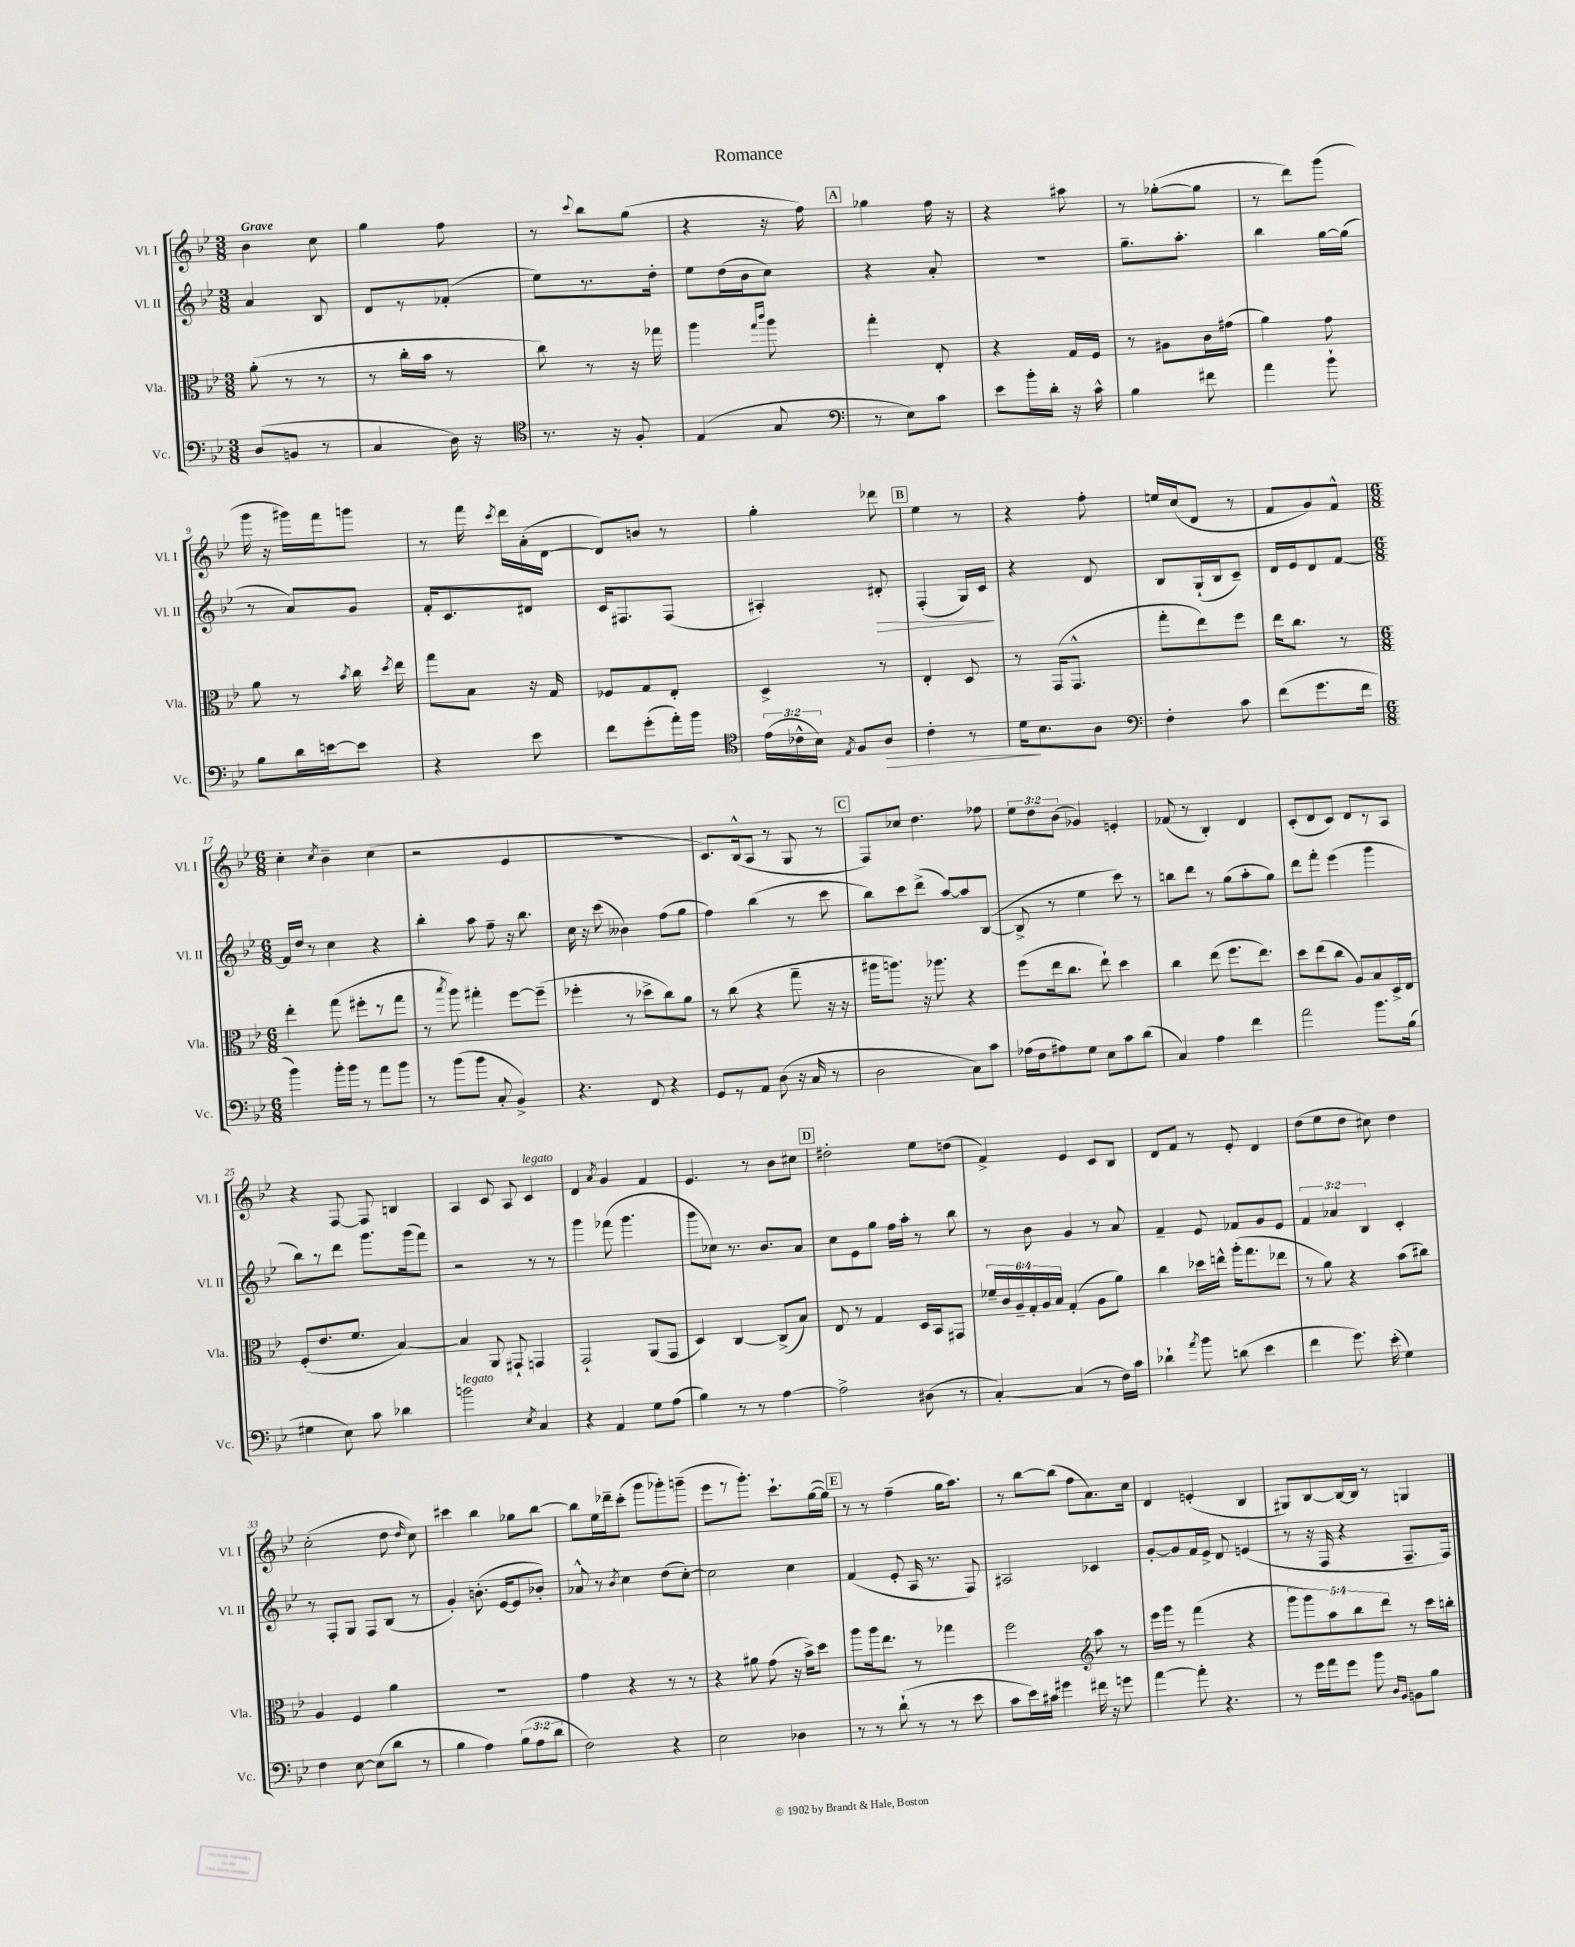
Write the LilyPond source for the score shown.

\header { title = "Romance" }
<<
\new StaffGroup <<
\new Staff = "s0" \with { instrumentName = "Vl. I" shortInstrumentName = "Vl. I" } {
    \clef treble \key bes \major \numericTimeSignature \time 3/8 \override Staff.TupletNumber.text = #tuplet-number::calc-fraction-text \tempo "Grave"
    \autoBeamOff bes'4 c''8 |
    g''4 f''8 |
    r8 \appoggiatura { c'''8 } bes''8[ g''8]( |
    r4 r16 f''16) |
    \mark \markup { \box "A" } ges''4 f''16 r16 |
    r4 ais''8 |
    r8 ges''8[~-.( ges''8] |
    r8 d'''8[) g'''8]( |
    g'''16 r16 gis'''16[) f'''16 g'''8] |
    r8 f'''16 \acciaccatura { c'''8 } d'''16[ a'16-.( d'16]~ |
    d'8[) b'8] r8 |
    g''4-. des'''8 |
    \mark \markup { \box "B" } ees''4 r8 |
    r4 f''8-. |
    e''16[ c''16( d'8] r8 |
    f'8[ g'8) f'8]-^ |
    \numericTimeSignature \time 6/8 c''4-. \acciaccatura { c''8 } bes'4-- c''4( |
    r2 ees'4 |
    R2. |
    c'8.[) bes16-^( a8] r8 g8 r8 |
    \mark \markup { \box "C" } f8[) ces''8] d''4. fes''8 |
    \tuplet 3/2 { ees''8[ d''8 bes'8]( } ges'4) e'4-. |
    fes'8( r8 bes4-.) d'4 |
    c'8[-.( d'8 c'8]) d'8[ r8 a8] |
    r4 f8~ f8 b4 |
    a4 c'8 a8 c'4^\markup { \italic "legato" } |
    d'4 \acciaccatura { a'8 } g'4 f'4 |
    ees'4. r8 bes'8[ cis''8] |
    \mark \markup { \box "D" } dis''2-. ees''8[ d''8]( |
    f'4->) ees'4 c'8[ bes8] |
    d'8[ f'8] r8 ees'8-. d'4 |
    d''8[( ees''8 d''8] cis''8) d''4 |
    c''2-.( d''8 \grace { d''16 } c''8) |
    cis'''4 bes''4 ges''8[ bes''8]~ |
    bes''8[ ees''16 des'''16-- c'''8]-.( g'''8[ ges'''8-.) g'''8]--( |
    ees'''8[ r8 g'''8.]-.) c'''8.[-! g''16~( g''16]) |
    \mark \markup { \box "E" } r8 r8 f''4--( g''16[ a''8.]) |
    r8 bes''8[~ bes''8]( f''8[ a'8.) c''16] |
    d'4 e'4-.( bes4 |
    gis8[) bes8~ bes16~ bes16] r8 g4 \bar "|." |
}
\new Staff = "s1" \with { instrumentName = "Vl. II" shortInstrumentName = "Vl. II" } {
    \clef treble \key bes \major \numericTimeSignature \time 3/8 \override Staff.TupletNumber.text = #tuplet-number::calc-fraction-text
    \autoBeamOff a'4 bes8 |
    d'8[ r8 fes'8]-.( |
    ees''8[) r8. d''16]-. |
    ees''8[ d''16( bes'16 c''8]) |
    \mark \markup { \box "A" } r4 a'8-. |
    R4. |
    g''8.[-- a''8.]-. |
    bes''4 g''16[~ g''16]( |
    r8 a'8[) g'8] |
    f'16[-. c'8. dis'8] |
    c'16[ fis8. fis8]( |
    ais4-.) dis'8-.\> |
    \mark \markup { \box "B" } f4-.( g16[) c'16]\! |
    r4 d'8 |
    bes8[ g16-!( bes16 c'8]--) |
    d'16[ ees'16 d'8 f'8]~ |
    \numericTimeSignature \time 6/8 f'16[ d''16] r8 c''4 r4 |
    bes''4-. a''8 f''8-- r16 bes''8. |
    c''16 r16 c'''8( beses'4) f''8[( g''8] |
    f''4) bes''4( r8 c'''8 |
    \mark \markup { \box "C" } bes''8[) c'''8 d'''8]->( a''8[~) a''8 bes8]~( |
    bes8-> r8 ees''4 c'''8) r8 |
    b''8[ d'''8] r8 g''8[( a''8-. g''8]) |
    d'''8[ f'''8]-. ees'''4( g'''4 |
    bes''8[) r8 d'''8] g'''8.[ g'''16( f'''8]) |
    r2 r8 r8 |
    g'''4 fes'''8( g'''4. |
    g'''8[ ces''8]) r8. bes'8.[ a'8] |
    \mark \markup { \box "D" } c''8[ ees'8 g''8] f''16[ a''16]-. r8 bes''8 |
    r8 bes'8 g'4 r8 a'8 |
    f'4-- ees'8 fes'8[ g'8 ees'8] |
    \tuplet 3/2 { f'4 aes'4 bes4 } c'4-. |
    r8 f8[-. g8] f8[ bes8]( r8 |
    g'4-.) b'8.-.( ees'16[~ ees'8 bes'8]-.) |
    aes'8-^ r8 \acciaccatura { bes'8 } c''4 d''8[( c''8]~-.) |
    c''2 c''4 |
    \mark \markup { \box "E" } f'4( ees'8-. a16 r8. f8) |
    ais2 ces'4 |
    g'8[~-. g'8 f'16 ees'16]-> d'8 e'4( |
    r8 r16 f16 r4 f8.[-- f16]) \bar "|." |
}
\new Staff = "s2" \with { instrumentName = "Vla." shortInstrumentName = "Vla." } {
    \clef alto \key bes \major \numericTimeSignature \time 3/8 \override Staff.TupletNumber.text = #tuplet-number::calc-fraction-text
    \autoBeamOff a'8-.( r8 r8 |
    r8 c''16[-. bes'16] r8 |
    c''8) r8 r16 ges''16 |
    a''4 \grace { g''16[ c'''16] } a''8 |
    \mark \markup { \box "A" } g''4-. ees8-. |
    r4 g16[ f16] |
    r8 ais8[ c'16 gis'16]( |
    a'4) g'8 |
    a'8 r8 \acciaccatura { bes'8 } c''16 \acciaccatura { d''8 } ees''16 |
    g''8[ bes8] r16 g16 |
    fes8[ g8 ees8]-. |
    d4-> r8 |
    \mark \markup { \box "B" } ees4-. d8 |
    r8 g,16[( g,8.]-^ |
    g''8[-. ees''8) f''8] |
    ees''16[ c''8.] r8 |
    \numericTimeSignature \time 6/8 ees''4-. g''8( fis''8[-. r8 g''8] |
    r8 \acciaccatura { bes''8 } a''8) gis''4-. f''8[~ f''8]--( |
    fes''4-. r8 des''8[-> c''8) a'8] |
    r8 c''8( r4 g''8-- r16 r16 |
    \mark \markup { \box "C" } ais''16[ a''8.]) r16 aes''8. r4 |
    f''8[( ees''16 c''8.] ees''8-!) d''4 |
    c''4 ees''8( f''8.[ ees''8.]) |
    d''8[ ees''8( c''8] a8[) bes8 d16-> ees16] |
    f8[-.( ees'8. f'8.] bes4~) |
    bes4 a,8 gis,8-! g,4 |
    g,2-! a,8[( g,8] |
    d4) c4~ c8[->( bes8]) |
    \mark \markup { \box "D" } ees8 r8 g4 d16[ bes,16 gis,8] |
    \tuplet 6/4 { fes'16[-- c'16 a16-- g16-. a16 bes16] } g4-.( a8[ a'8]) |
    c''4 des''16[ e''16]-^ a''16[-.( g''8. ees''8] |
    r8 a'8) r4 bes'8[( cis''8]) |
    a4 f4 a'4 |
    R2. |
    g'4 r4 r8 r8 |
    r4 ais'8 g'8( r16 bes'16[->) d''8] |
    \mark \markup { \box "E" } a''8[ a''16 ees''8.] r8 ges''4 |
    f''2 a''8 r8 |
    \clef treble ees'''16[ g'''16] r8 f'''4( r4 |
    \tuplet 5/4 { g'''8[ g'''8) a''8 bes''8 d'''8] } r8 c'''16[ b''16]-. \bar "|." |
}
\new Staff = "s3" \with { instrumentName = "Vc." shortInstrumentName = "Vc." } {
    \clef bass \key bes \major \numericTimeSignature \time 3/8 \override Staff.TupletNumber.text = #tuplet-number::calc-fraction-text
    \autoBeamOff d8[( b,8] r8 |
    c4 d16) r16 |
    \clef tenor r8. r16 f8-. |
    ees4( g8 |
    \mark \markup { \box "A" } \clef bass r8 ees8[) c'8] |
    ees'8[ bes'16-. d'16]-. r16 c'16-^ |
    bes4 fis'8 |
    a'4 bes'8-! |
    bes8[ d'16 e'16~ e'8] |
    r4 ees'8 |
    f'8[ g'8-.( a'16-.) bes'16] |
    \clef tenor \tuplet 3/2 { ees'16[( ces'16-^ bes16]) } \acciaccatura { ees8 } f8[ a8]\> |
    \mark \markup { \box "B" } c'4-. r8 |
    d'16[\! bes8. a8] |
    \clef bass f4-. c'8 |
    f'8[( g'8. f'16] |
    \numericTimeSignature \time 6/8 bes'4) bes'16[-. bes'16] r8 a'8[ bes'8] |
    r8 bes'8[( bes'8] c8-. bes,4->) |
    r4. f,8 r4 |
    g,8[ r8 a,8] d8( r16 c16 r8 |
    \mark \markup { \box "C" } d2 c8[) c'8] |
    aes16[( f16 ais8) g8] ees8[ c'8 d'8]( |
    c4) a4 f'4 |
    a'2 bes'8.[ bes16]( |
    gis4 ees8) c'8 des'4 |
    b'2^\markup { \italic "legato" } \acciaccatura { ees8 } c4 |
    r4 a,4 g8[ a8]( |
    bes4) r8 r8 a4~ |
    \mark \markup { \box "D" } a2-> dis8( r8 |
    c4~-.) c4( r8 f16[) c'16] |
    des'4-! \acciaccatura { a'8 } bes'8 d'8( ees'4 |
    f'4 g'8.) ees'16-.( g4) |
    f4 ees8~ ees8[( d'8] r8 |
    bes4 a4) \tuplet 3/2 { bes8[( a8 d'8] } |
    f2) r4 |
    ees2 des4 |
    \mark \markup { \box "E" } r8 r8 d'8-!( r8 r8 ees'8 |
    c'8[ ees'16) cis'16] gis'4 fis'16 r16 g'8 |
    a'4~ a'8-. r4. |
    r8 g'16[ a'16 g'8] bes'8 \grace { d16[ bes,16] } b,8[ bes8] \bar "|." |
}
>>
>>
